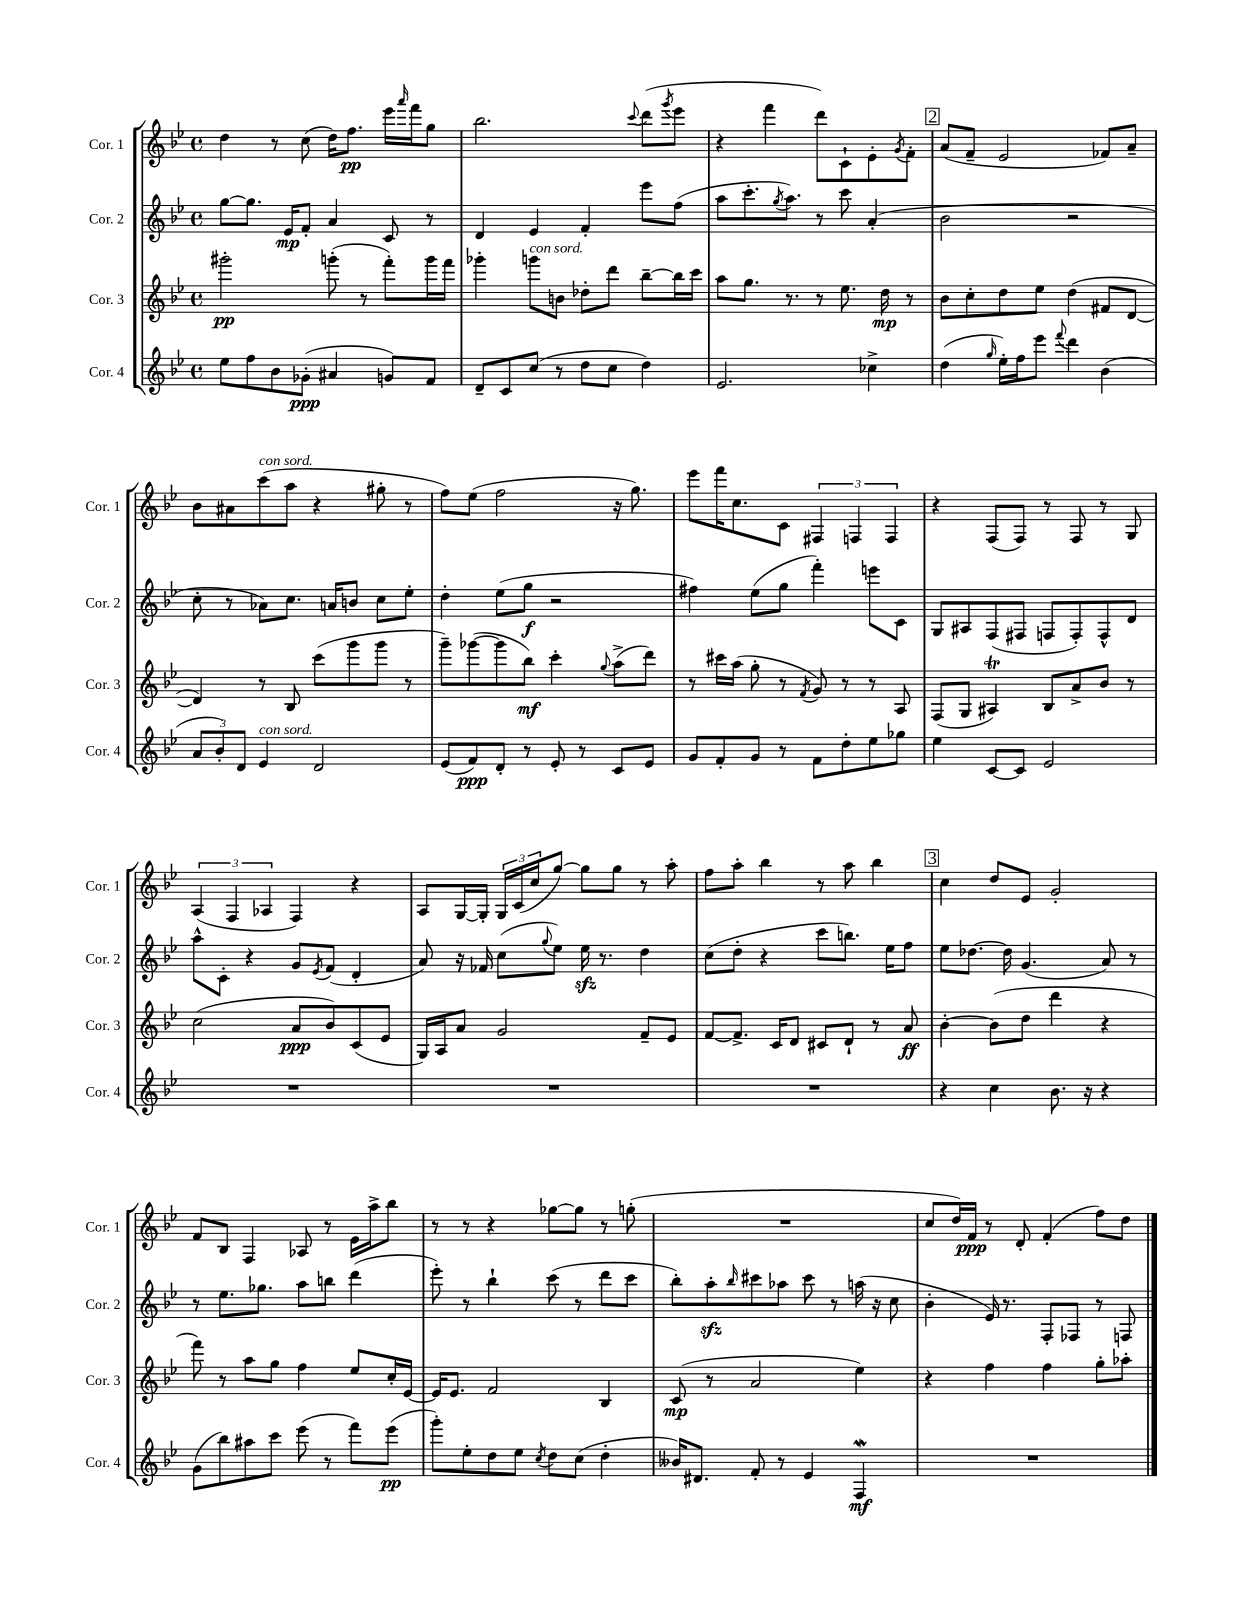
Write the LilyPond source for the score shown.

<<
\new StaffGroup <<
\new Staff = "s0" \with { instrumentName = "Cor. 1" shortInstrumentName = "Cor. 1" } {
    \clef treble \key bes \major \defaultTimeSignature \time 4/4
    d''4 r8 c''8( d''16) f''8.\pp ees'''16 \grace { a'''16 } f'''16 g''8 |
    bes''2. \appoggiatura { c'''8 } d'''8( \acciaccatura { g'''8 } ees'''8 |
    r4 f'''4 d'''8) c'8-! ees'8-. \acciaccatura { g'8 } f'8-. |
    \mark \markup { \box "2" } a'8( f'8-- ees'2 fes'8) a'8-- |
    bes'8 ais'8 c'''8^\markup { \italic "con sord." }( a''8 r4 gis''8-. r8 |
    f''8) ees''8( f''2 r16 g''8.) |
    ees'''8 f'''16 c''8. c'8 \tuplet 3/2 { fis4 f4 f4 } |
    r4 f8( f8) r8 f8 r8 g8 |
    \tuplet 3/2 { a4( f4 aes4 } f4) r4 |
    a8 g16~ g16-. \tuplet 3/2 { g16 c'16( c''16 } g''8~) g''8 g''8 r8 a''8-. |
    f''8 a''8-. bes''4 r8 a''8 bes''4 |
    \mark \markup { \box "3" } c''4 d''8 ees'8 g'2-. |
    f'8 bes8 f4 aes8 r8 ees'16 a''16-> bes''8 |
    r8 r8 r4 ges''8~ ges''8 r8 g''8-.( |
    R1 |
    c''8 d''16) f'16\ppp r8 d'8-. f'4-.( f''8) d''8 \bar "|." |
}
\new Staff = "s1" \with { instrumentName = "Cor. 2" shortInstrumentName = "Cor. 2" } {
    \clef treble \key bes \major \defaultTimeSignature \time 4/4
    g''8~ g''8. ees'16\mp f'8-. a'4 c'8 r8 |
    d'4 ees'4 f'4-. ees'''8 f''8( |
    a''8 c'''8.-. \acciaccatura { g''8 } a''8.) r8 c'''8 a'4-.( |
    \mark \markup { \box "2" } bes'2 r2 |
    c''8-. r8 aes'8) c''8. a'16 b'8 c''8 ees''8-. |
    d''4-. ees''8( g''8\f r2 |
    fis''4) ees''8( g''8 f'''4-.) e'''8 c'8 |
    g8 ais8 f8( fis8 f8 f8-.) f8-^ d'8 |
    a''8-^ c'8-. r4 g'8 \acciaccatura { ees'8 } f'8( d'4-. |
    a'8) r16 fes'16 c''8( \appoggiatura { g''8 } ees''8) ees''16\sfz r8. d''4 |
    c''8( d''8-. r4 c'''8 b''8.) ees''16 f''8 |
    \mark \markup { \box "3" } ees''8 des''8.~ des''16 g'4.( a'8) r8 |
    r8 ees''8. ges''8. a''8 b''8 d'''4( |
    ees'''8-.) r8 bes''4-! c'''8( r8 d'''8 c'''8 |
    bes''8-.) a''8-.\sfz \grace { bes''16 } cis'''8 aes''8 cis'''8 r8 a''16( r16 c''8 |
    bes'4-. ees'16) r8. f8-. fes8 r8 f8 \bar "|." |
}
\new Staff = "s2" \with { instrumentName = "Cor. 3" shortInstrumentName = "Cor. 3" } {
    \clef treble \key bes \major \defaultTimeSignature \time 4/4
    gis'''2-.\pp g'''8-.( r8 f'''8-.) g'''16 f'''16 |
    ges'''4-. g'''8^\markup { \italic "con sord." } b'8 des''8-. d'''8 bes''8~-- bes''16 c'''16 |
    a''8 g''8. r8. r8 ees''8. d''16\mp r8 |
    \mark \markup { \box "2" } bes'8 c''8-. d''8 ees''8 d''4( fis'8 d'8~ |
    d'4) r8 bes8 c'''8( g'''8 g'''8 r8 |
    g'''8--) ges'''8~( ges'''8 bes''8\mf) c'''4-. \appoggiatura { g''8 } a''8->( d'''8) |
    r8 cis'''16 a''16( g''8-. r8 \acciaccatura { f'8 } g'8) r8 r8 a8 |
    f8( g8 ais4\trill) bes8 a'8-> bes'8 r8 |
    c''2( a'8\ppp bes'8) c'8( ees'8 |
    g16) a16 a'8 g'2 f'8-- ees'8 |
    f'8~ f'8.-> c'16 d'8 cis'8 d'8-! r8 a'8\ff |
    \mark \markup { \box "3" } bes'4~-. bes'8( d''8 d'''4 r4 |
    f'''8) r8 a''8 g''8 f''4 ees''8 c''16-. ees'16~ |
    ees'16 ees'8. f'2 bes4 |
    c'8\mp( r8 a'2 ees''4) |
    r4 f''4 f''4 g''8-. aes''8-. \bar "|." |
}
\new Staff = "s3" \with { instrumentName = "Cor. 4" shortInstrumentName = "Cor. 4" } {
    \clef treble \key bes \major \defaultTimeSignature \time 4/4
    ees''8 f''8 bes'8 ges'8-.\ppp( ais'4 g'8) f'8 |
    d'8-- c'8 c''8( r8 d''8 c''8 d''4) |
    ees'2. ces''4-> |
    \mark \markup { \box "2" } d''4( \grace { g''16 } ees''16-.) f''16 ees'''8 \appoggiatura { f'''8 } d'''4 bes'4( |
    \tuplet 3/2 { a'8 bes'8-.) d'8 } ees'4^\markup { \italic "con sord." } d'2 |
    ees'8( f'8\ppp) d'8-. r8 ees'8-. r8 c'8 ees'8 |
    g'8 f'8-. g'8 r8 f'8 d''8-. ees''8 ges''8 |
    ees''4 c'8~ c'8 ees'2 |
    R1 |
    R1 |
    R1 |
    \mark \markup { \box "3" } r4 c''4 bes'8. r16 r4 |
    g'8( bes''8) ais''8 c'''8 ees'''8( r8 f'''8) ees'''8\pp( |
    g'''8-.) ees''8-. d''8 ees''8 \acciaccatura { c''8 } d''8 c''8( d''4-. |
    beses'16) dis'8. f'8-. r8 ees'4 f4\mordent\mf |
    R1 \bar "|." |
}
>>
>>
\layout { \context { \Score \remove "Bar_number_engraver" } }
